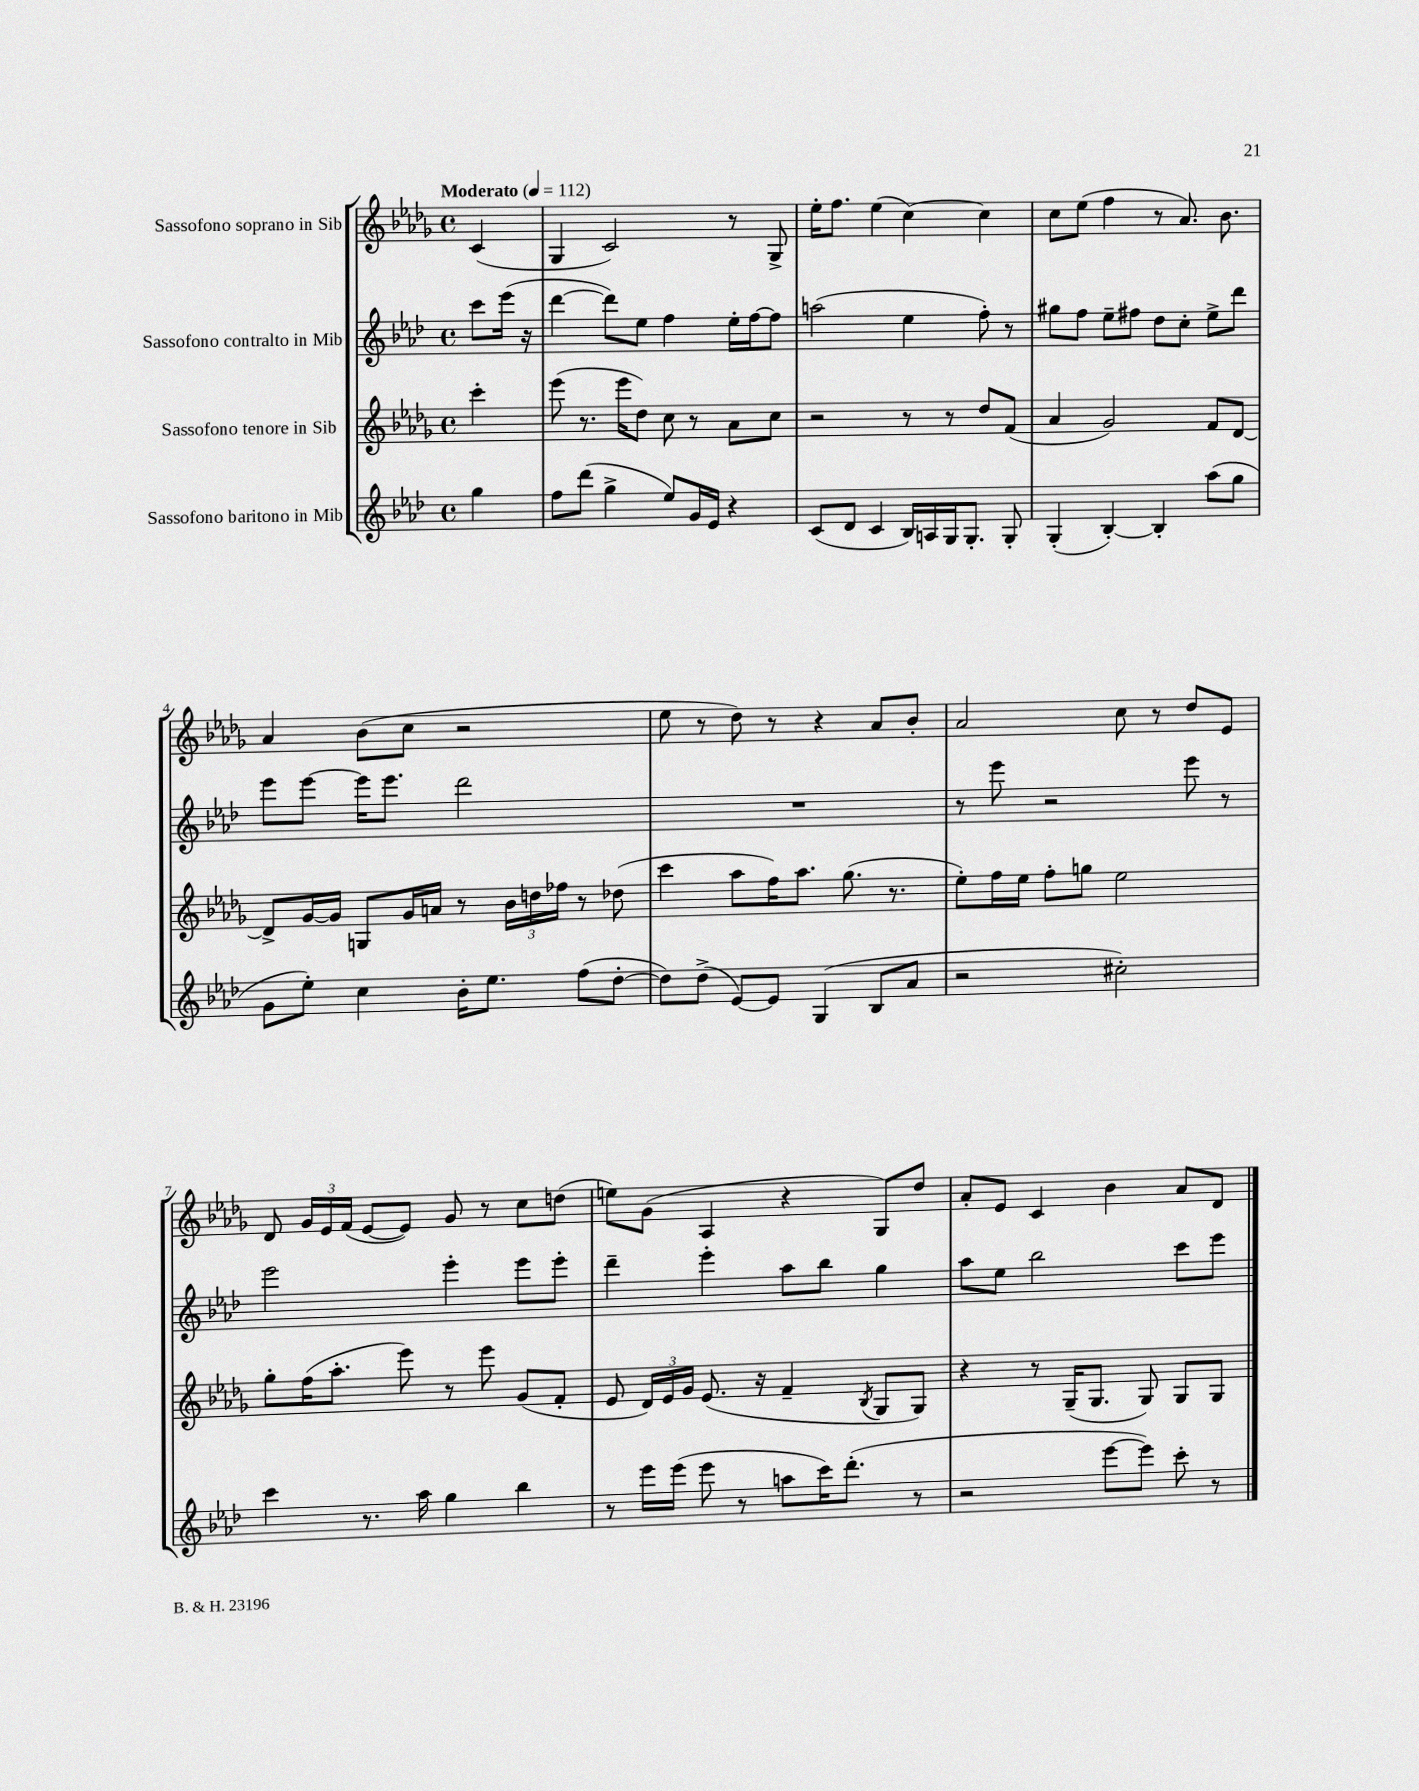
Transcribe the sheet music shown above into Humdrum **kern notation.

**kern	**kern	**kern	**kern
*staff4	*staff3	*staff2	*staff1
*clefG2	*clefG2	*clefG2	*clefG2
*k[b-e-a-d-]	*k[b-e-a-d-g-]	*k[b-e-a-d-]	*k[b-e-a-d-g-]
*M4/4	*M4/4	*M4/4	*M4/4
*met(c)	*met(c)	*met(c)	*met(c)
*MM112	*MM112	*MM112	*MM112
4gg	4ccc'	8ccc	(4c
.	.	(16eee-	.
.	.	16r	.
=	=	=	=
8ff	(8eee-	[4ddd-	4G-
(8ddd-	8.r	.	.
4gg^	.	8ddd-])	2c)
.	16eee-	.	.
.	8dd-)	8ee-	.
8ee-)	8cc	4ff	.
16g	8r	.	.
16e-	.	.	.
4r	8a-	16ee-'	8r
.	.	[16ff	.
.	8cc	8ff]	8G-^
=	=	=	=
(8c	2r	(2aa	16ee-'
.	.	.	8.ff
8d-	.	.	.
4c	.	.	(4ee-
16B-)	8r	4ee-	[4cc)
16A	.	.	.
16G	8r	.	.
8.G'	.	.	.
.	8dd-	8ff')	4cc]
8G'	(8f	8r	.
=	=	=	=
(4G'	4a-	8gg#	8cc
.	.	8ff	(8ee-
[4B-')	2g-)	8ee-~	4ff
.	.	8ff#	.
4B-']	.	8dd-	8r
.	.	8cc'	8.a-)
(8aa-	8f	8ee-^	.
.	.	.	8.b-
8gg	[8d-	8ddd-	.
=	=	=	=
8g	8d-^]	8eee-	4a-
8ee-')	[16g-	[8eee-	.
.	16g-]	.	.
4cc	8G	16eee-]	(8b-
.	.	8.eee-	.
.	16g-	.	8cc
.	16a	.	.
16b-'	8r	2ddd-	2r
8.ee-	.	.	.
.	24b-	.	.
.	24dd	.	.
.	24ff-	.	.
(8ff	8r	.	.
[8dd-'	(8dd-	.	.
=	=	=	=
8dd-])	4ccc	1r	8ee-
(8dd-^	.	.	8r
[8e-)	8aa-	.	8dd-)
8e-]	16ff)	.	8r
.	8.aa-	.	.
(4G	.	.	4r
.	(8.gg-	.	.
8B-	.	.	8a-
.	8.r	.	.
8a-	.	.	8b-'
=	=	=	=
2r	8ee-')	8r	2a-
.	16ff	8eee-	.
.	16ee-	.	.
.	8ff'	2r	.
.	8gg	.	.
2cc#')	2ee-	.	8cc
.	.	.	8r
.	.	8eee-	8dd-
.	.	8r	8e-
=	=	=	=
4ccc	8gg-'	2eee-	8d-
.	(16ff	.	24g-
.	.	.	24e-
.	8.aa-'	.	.
.	.	.	(24f
8.r	.	.	[8e-
.	8eee-)	.	8e-])
16aa-	.	.	.
4gg	8r	4eee-'	8g-
.	8eee-	.	8r
4bb-	(8g-	8eee-	8cc
.	8f'	8eee-'	(8dd
=	=	=	=
8r	8e-	4ddd-~	8ee)
16eee-	24d-)	.	(8g-
.	24e-	.	.
(16eee-	.	.	.
.	24g-	.	.
8eee-	(8.e-	4eee-'	4A-
8r	.	.	.
.	16r	.	.
8aa	4f~	8aa-	4r
16ccc)	.	8bb-	.
(8.ddd-'	.	.	.
.	8qB-	.	.
.	8G-	4gg	8G-)
8r	8G-)	.	8dd-
=	=	=	=
2r	4r	8aa-	8a-'
.	.	8ee-	8e-
.	8r	2bb-	4c
.	(16G-~	.	.
.	8.G-	.	.
[8eee-	.	.	4b-
8eee-])	8G-)	.	.
8ccc'	8G-	8ccc	8a-
8r	8G-	8eee-	8d-
==	==	==	==
*-	*-	*-	*-
